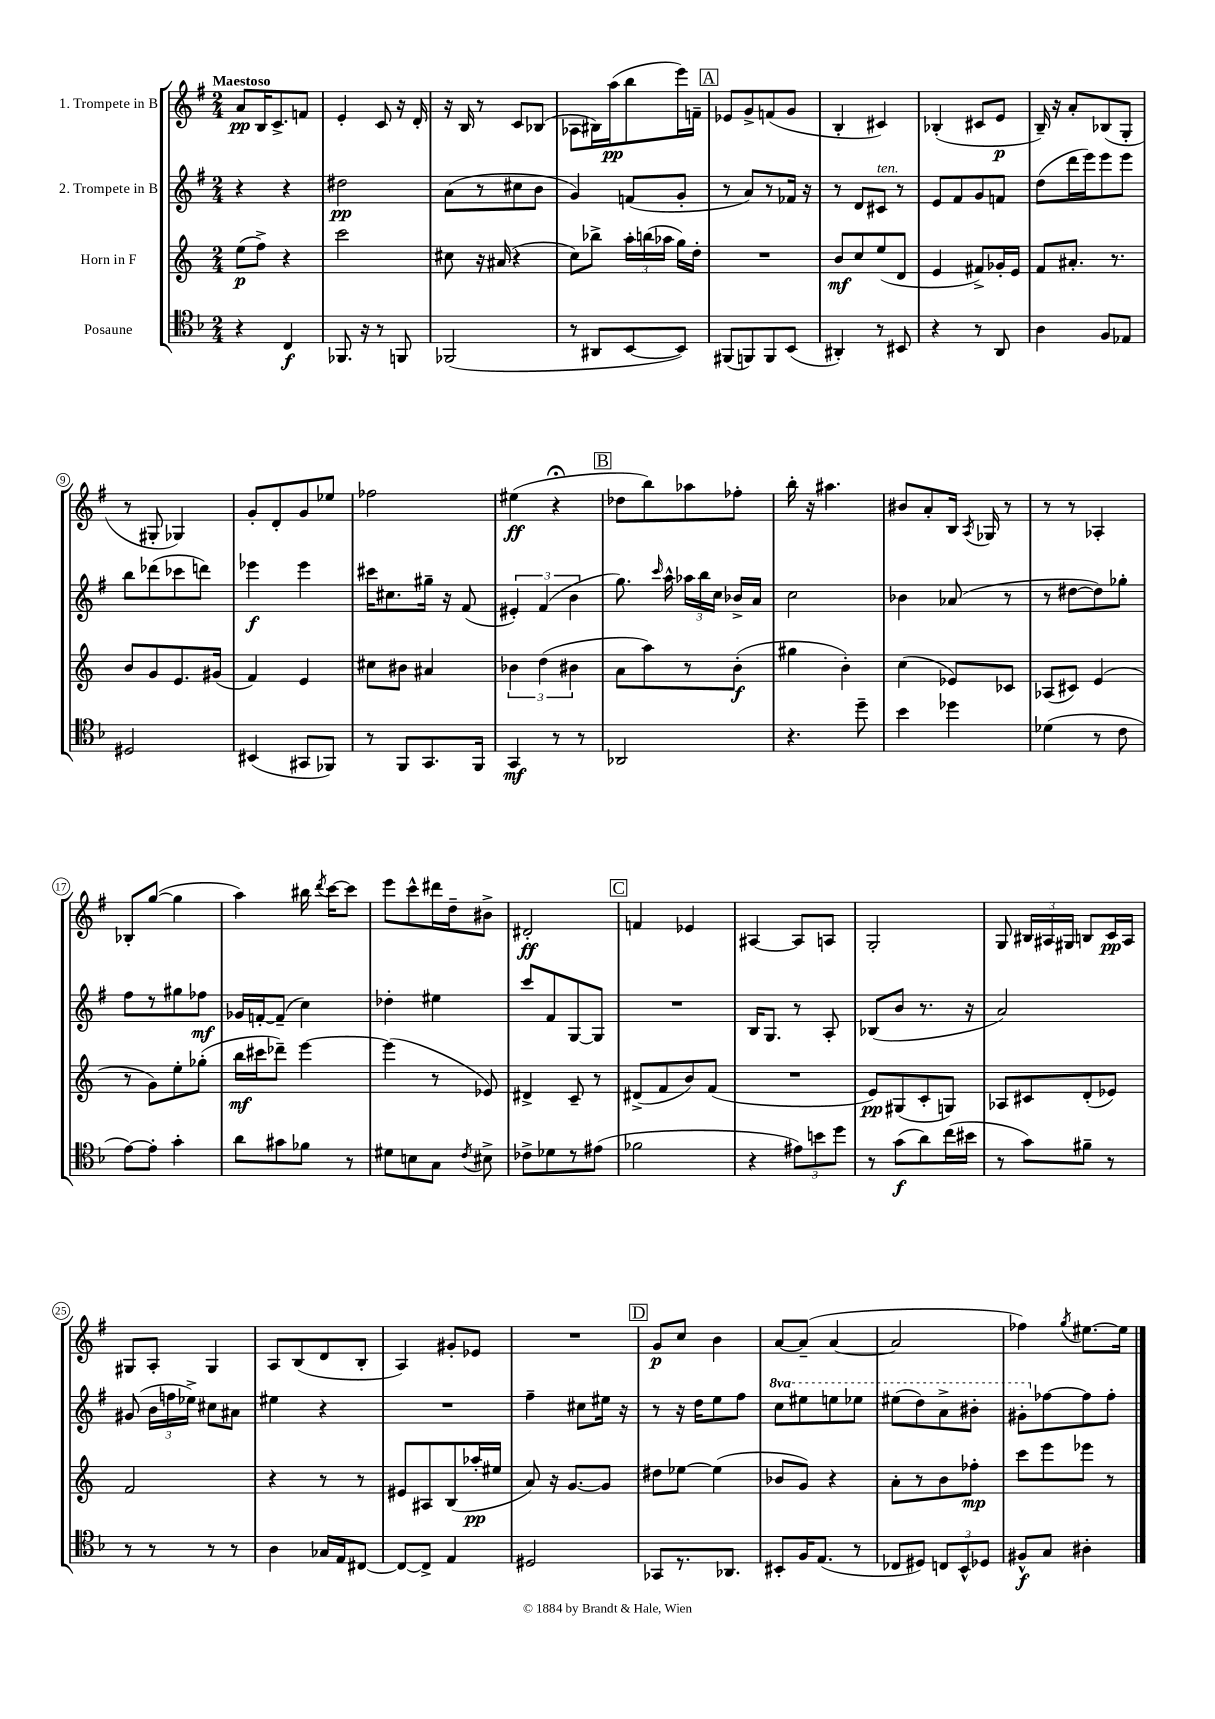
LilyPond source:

<<
\new StaffGroup <<
\new Staff = "s0" \with { instrumentName = "1. Trompete in B" } {
    \clef treble \key g \major \numericTimeSignature \time 2/4 \tempo "Maestoso"
    \autoBeamOff a'8[\pp b16 c'8.-> f'8] |
    e'4-. c'8 r16 d'16-. |
    r16 b16 r8 c'8[ bes8]( |
    aes8[ bis16) a''16\pp( b''8 e'''16) f'16]-- |
    \mark \markup { \box "A" } ees'8[ g'8-> f'8( g'8] |
    b4-. cis'4) |
    bes4-.( cis'8[ e'8]\p |
    b16--) r16 a'8[-. bes8( g8]-. |
    r8 gis8-. ges4) |
    g'8[-. d'8-. g'8 ees''8] |
    fes''2 |
    eis''4\ff( r4\fermata |
    \mark \markup { \box "B" } des''8[ b''8) aes''8 fes''8]-. |
    b''16-. r16 ais''4. |
    bis'8[ a'8-. b16] \acciaccatura { a8 } ges16 r8 |
    r8 r8 aes4-. |
    bes8[-. g''8]~( g''4 |
    a''4) bis''16 \acciaccatura { d'''8 } c'''16[~ c'''8] |
    e'''8[ c'''8-^ dis'''16 d''16-- bis'8]-> |
    dis'2-.\ff |
    \mark \markup { \box "C" } f'4 ees'4 |
    ais4~ ais8[ a8] |
    g2-. |
    g8 \tuplet 3/2 { bis16[ ais16 gis16] } b8[ c'16\pp ais16] |
    gis8[ a8]-. gis4 |
    a8[ b8( d'8 b8]-. |
    a4) gis'8[-. ees'8] |
    R2 |
    \mark \markup { \box "D" } g'8[\p c''8] b'4 |
    a'8[~ a'8]--( a'4~ |
    a'2 |
    fes''4) \acciaccatura { g''8 } eis''8.[~ eis''16] \bar "|." |
}
\new Staff = "s1" \with { instrumentName = "2. Trompete in B" } {
    \clef treble \key g \major \numericTimeSignature \time 2/4 \set Staff.ottavationMarkups = #ottavation-simple-ordinals
    \autoBeamOff r4 r4 |
    dis''2\pp |
    a'8[( r8 cis''8 b'8] |
    g'4) f'8[( g'8]-. |
    \mark \markup { \box "A" } r8 a'8[) r8 fes'16] r16 |
    r8 d'8[ cis'8]^\markup { \italic "ten." } r8 |
    e'8[ fis'8 g'8 f'8] |
    d''8[( d'''16 e'''16) e'''8 e'''8] |
    b''8[ des'''8( ces'''8 d'''8]) |
    ees'''4\f ees'''4 |
    cis'''16[ cis''8. gis''16]-- r16 fis'8( |
    \tuplet 3/2 { eis'4-.) fis'4( b'4 } |
    \mark \markup { \box "B" } g''8.) \grace { c'''16 } a''16-^ \tuplet 3/2 { aes''16[ b''16 c''16] } bes'16[-> a'16] |
    c''2 |
    bes'4 aes'8( r8 |
    r8 dis''8[~ dis''8) ges''8]-. |
    fis''8[ r8 gis''8 fes''8]\mf |
    ges'16[ f'16~-. f'8]--( c''4) |
    des''4-. eis''4 |
    c'''8[ fis'8 g8~ g8] |
    \mark \markup { \box "C" } R2 |
    b16[ g8.] r8 a8-. |
    bes8[( b'8] r8. r16 |
    a'2) |
    gis'8( \tuplet 3/2 { b'16[ f''16 ees''16]->) } cis''8[ ais'8] |
    eis''4 r4 |
    R2 |
    fis''4-- cis''8[ eis''16] r16 |
    \mark \markup { \box "D" } r8 r16 d''16[ e''8 fis''8] |
    \ottava #1 c'''8[ eis'''8 e'''8 ees'''8] |
    eis'''8[( d'''8) a''8-> bis''8]-. |
    gis''8[-. \ottava #0 fes''8~ fes''8 fes''8]-. \bar "|." |
}
\new Staff = "s2" \with { instrumentName = "Horn in F" } {
    \clef treble \key c \major \numericTimeSignature \time 2/4
    \autoBeamOff e''8[\p( f''8]->) r4 |
    c'''2 |
    cis''8 r16 ais'16( r4 |
    c''8[) bes''8]-> \tuplet 3/2 { a''16[-. b''16( aes''16] } g''16[) d''16]-. |
    \mark \markup { \box "A" } R2 |
    b'8[\mf c''8 e''8( d'8] |
    e'4 fis'8[->) ges'16-. e'16] |
    f'8[ ais'8.]-. r8. |
    b'8[ g'8 e'8. gis'16]( |
    f'4) e'4 |
    cis''8[ bis'8] ais'4 |
    \tuplet 3/2 { bes'4 d''4( bis'4 } |
    \mark \markup { \box "B" } a'8[ a''8) r8 b'8]-.\f( |
    gis''4 b'4-.) |
    c''4( ees'8[) ces'8] |
    aes8[( cis'8]) e'4( |
    r8 g'8[) e''8-. ges''8]-.( |
    b''16[\mf cis'''16 des'''8]--) e'''4~ |
    e'''4( r8 ees'8) |
    dis'4-> c'8-- r8 |
    \mark \markup { \box "C" } dis'8[->( f'8 b'8) f'8]( |
    R2 |
    e'8[\pp) gis8( c'8-. g8]) |
    aes8[ cis'8 d'8-.( ees'8]) |
    f'2 |
    r4 r8 r8 |
    eis'8[ ais8 b8( aes''16-.\pp eis''16] |
    a'8) r16 g'8.[~ g'8] |
    \mark \markup { \box "D" } dis''8[ ees''8]~ ees''4( |
    bes'8[ g'8]) r4 |
    a'8[-. r8 b'8 fes''8]-.\mp |
    c'''8[ e'''8 ees'''8] r8 \bar "|." |
}
\new Staff = "s3" \with { instrumentName = "Posaune" } {
    \clef tenor \key f \major \numericTimeSignature \time 2/4
    \autoBeamOff r4 c4\f |
    fes,8. r16 r8 f,8 |
    fes,2( |
    r8 ais,8[ bes,8~ bes,8]) |
    \mark \markup { \box "A" } fis,8[( f,8) f,8 bes,8]( |
    ais,4-.) r8 bis,8 |
    r4 r8 a,8 |
    a4 f8[ ees8] |
    dis2 |
    bis,4( gis,8[ fes,8]) |
    r8 f,8[ g,8. f,16] |
    g,4\mf r8 r8 |
    \mark \markup { \box "B" } aes,2 |
    r4. d''8-- |
    bes'4 des''4 |
    des'4( r8 c'8 |
    e'8[~) e'8]-. g'4-. |
    a'8[ gis'8 fes'8] r8 |
    dis'8[ b8 g8] \acciaccatura { c'8 } bis8-> |
    ces'8[-> des'8 r8 eis'8]( |
    \mark \markup { \box "C" } fes'2 |
    r4 \tuplet 3/2 { eis'8[) b'8 d''8] } |
    r8 g'8[\f( a'8) c''16( bis'16] |
    r8 g'8[) fis'8]-- r8 |
    r8 r8 r8 r8 |
    a4 ges16[ e16 cis8]~ |
    cis8[~ cis8]-> e4 |
    dis2 |
    \mark \markup { \box "D" } ges,8[ r8. aes,8.] |
    bis,8[-. f16 e8.]( r8 |
    ces8[ dis8]) \tuplet 3/2 { c8[ bes,8-^ des8] } |
    fis8[-^\f g8] ais4-. \bar "|." |
}
>>
>>
\layout { \context { \Score \override BarNumber.stencil = #(make-stencil-circler 0.1 0.3 ly:text-interface::print) } }
